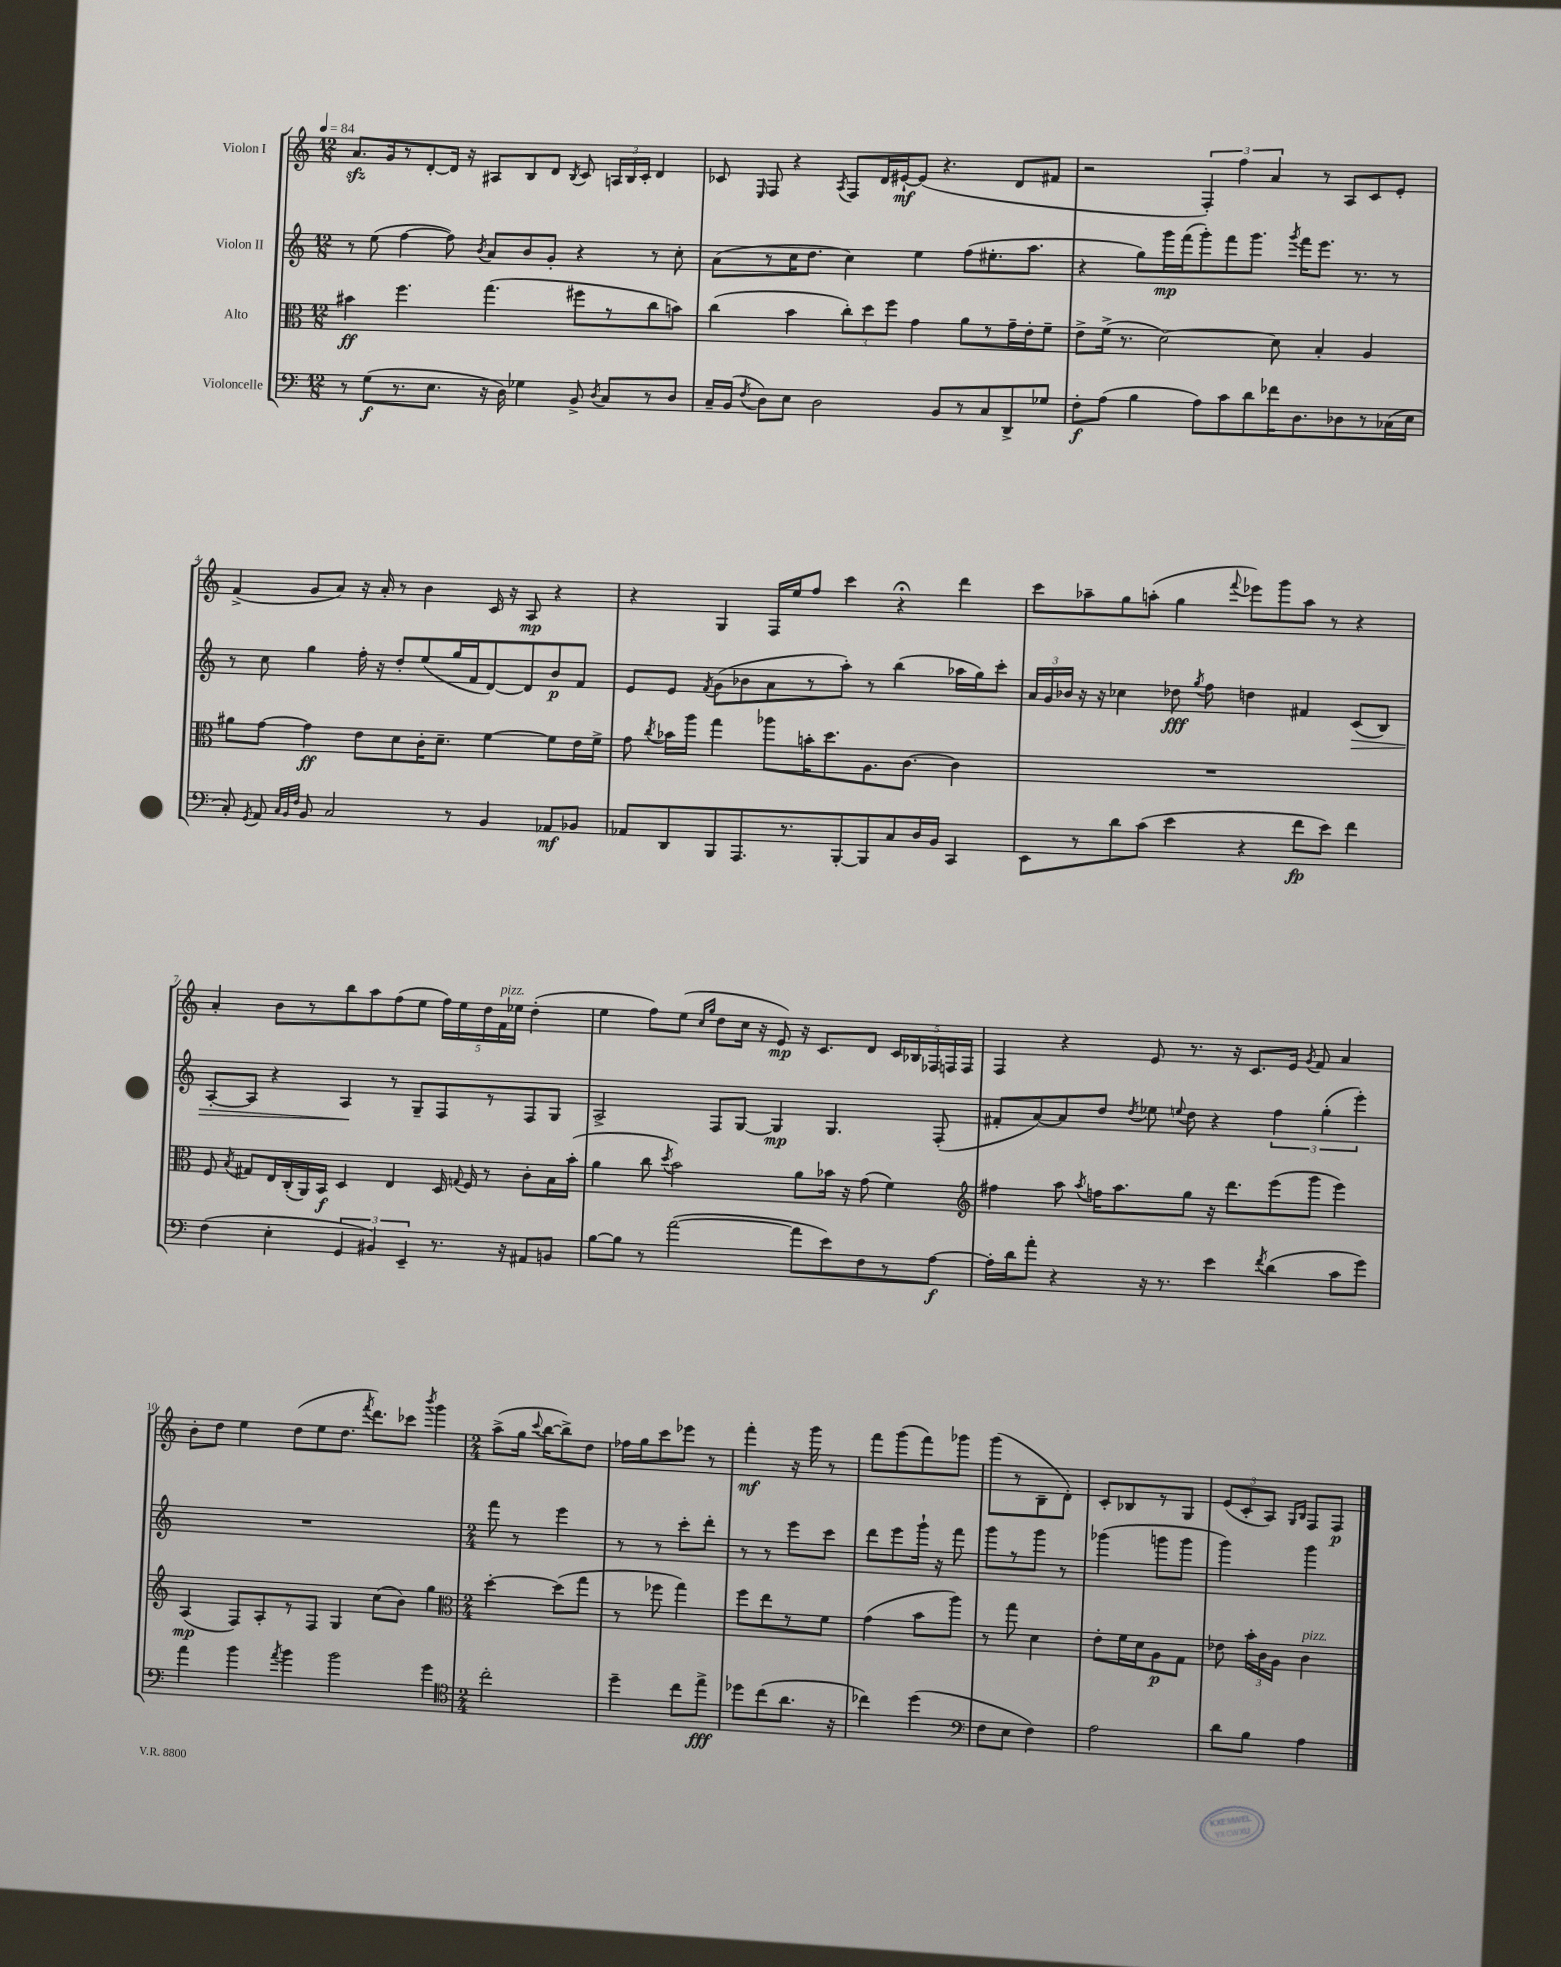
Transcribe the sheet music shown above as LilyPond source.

<<
\new StaffGroup <<
\new Staff = "s0" \with { instrumentName = "Violon I" } {
    \clef treble \key c \major \numericTimeSignature \time 12/8 \tempo 4 = 84
    \autoBeamOff a'8.[\sfz g'16 r8 d'8~-. d'16] r16 ais8[ b8 d'8] \acciaccatura { b8 } c'8 \tuplet 3/2 { a16[ b16 c'16]-. } d'4 |
    ces'8 \grace { e16 } f8 r4 \acciaccatura { a8 } f8[ d'16 eis'16~-!\mf eis'8]( r4. d'8[ fis'8] |
    r2 \tuplet 3/2 { f4-.) f''4 a'4 } r8 a8[ c'8 e'8]-. |
    f'4->( g'8[ a'8]) r16 a'16-. r8 b'4 c'16 r16 a8\mp r4 |
    r4 g4 f16[ e''16 f''8] c'''4 r4\fermata d'''4 |
    c'''8[ aes''8-- g''8 a''8]-.( g''4 \appoggiatura { f'''8 } ees'''8[) g'''8 a''8] r8 r4 |
    a'4-. b'8[ r8 b''8 a''8 f''8( e''8] \tuplet 5/4 { f''16[) e''16 d''16 f'16^\markup { \italic "pizz." } ees''16] } d''4-.( |
    e''4 f''8[) e''8]( \grace { c''16[ g''16] } d''8[ c''16] r16 e'8\mp) r16 c'8.[ d'8] \tuplet 5/4 { c'16[ bes16 fes16 f16 f16] } |
    f4 r4 e'8 r8. r16 c'8.[ e'16] \acciaccatura { g'8 } f'8 a'4 |
    b'8[-. d''8] e''4 d''8[( e''8 d''8.] \acciaccatura { f'''8 } d'''8.[) ces'''8] \acciaccatura { b'''8 } g'''4 |
    \numericTimeSignature \time 2/4 a''8[->( g''16] \appoggiatura { c'''8 } b''16[~ b''8->) d''8] |
    fes''16[ g''16 c'''8 ees'''8] r8 |
    f'''4-.\mf r16 g'''16 r8 |
    f'''8[ g'''8( f'''8) ges'''8] |
    g'''8[( r8 b8-- d'8]-.) |
    c'8[-. bes8 r8 g8] |
    \tuplet 3/2 { e'8[( c'8-. a8]) } \grace { g16[ b16] } f8[ f8]\p \bar "|." |
}
\new Staff = "s1" \with { instrumentName = "Violon II" } {
    \clef treble \key c \major \numericTimeSignature \time 12/8
    \autoBeamOff r8 e''8( f''4~ f''8) \acciaccatura { b'8 } a'8[ b'8 g'8]-. r4 r8 c''8-. |
    a'8[( r8 c''16 d''8.] c''4) e''4 f''8[( eis''8.-. a''8.] |
    r4 g''8[) g'''16\mp f'''16( g'''8-.) f'''8 g'''8.] \acciaccatura { g'''8 } f'''16[ e'''8.] r8. r8 |
    r8 c''8 g''4 f''16-. r16 d''8[-. e''8( g''16 f'16 d'8~) d'8 b'8\p f'8] |
    e'8[ e'8] \acciaccatura { f'8 } g'8[( bes'8 a'8 r8 a''8]-.) r8 b''4( aes''16[ g''16) c'''8]-. |
    \tuplet 3/2 { a'16[ g'16 bes'16] } r16 r16 ces''4 des''8\fff \acciaccatura { g''8 } f''8 d''4 fis'4 c'8[\>( b8]) |
    a8[~-. a8] r4 a4\! r8 g8[-- f8 r8 f8 g8] |
    a2-> f8[ g8]~ g4\mp g4. f8-.( |
    fis'8[-. a'8~) a'8 d''8] \acciaccatura { d''8 } ees''8 \appoggiatura { e''8 } d''8 r4 \tuplet 3/2 { f''4 g''4-.( e'''4-.) } |
    R1. |
    \numericTimeSignature \time 2/4 f'''8 r8 e'''4 |
    r8 r8 c'''8[-. d'''8]-. |
    r8 r8 e'''8[ c'''8] |
    d'''8[ e'''8 g'''16]-! r16 f'''8 |
    g'''8[ r8 g'''8] r8 |
    ges'''4( g'''8[ g'''8] |
    g'''4) g'''4 \bar "|." |
}
\new Staff = "s2" \with { instrumentName = "Alto" } {
    \clef alto \key c \major \numericTimeSignature \time 12/8
    \autoBeamOff bis'4\ff f''4. g''4.( fis''8[ r8 c''8 b'8]) |
    c''4( b'4 \tuplet 3/2 { c''8[-.) d''8 f''8] } g'4 a'8[ r8 g'16-- e'16-. f'8]-- |
    e'8[-> f'16]->( r8. d'2~) d'8 b4-. a4 |
    ais'8[ g'8]~ g'4\ff e'8[ d'8 c'16-. d'8.]-- f'4~ f'8[ e'16 f'16]-> |
    g'8 \acciaccatura { c''8 } bes'16[ a''16] g''4 aes''8[ b'16-. d''8. a8. c'8.]~ c'4 |
    R1. |
    f8 \acciaccatura { b8 } gis8[ e16 c16-.( a,16) b,16]\f d4 e4 d16 \appoggiatura { g8 } f16 r8 c'8[-. b16 b'16]-.( |
    a'4 c''8 \acciaccatura { d''8 } b'2) a'8[ bes'16] r16 g'8( f'4) |
    \clef treble fis''4 a''8 \acciaccatura { a''8 } f''16[ a''8. g''8] r16 d'''8.[ e'''8( g'''8] e'''4) |
    a4\mp( f8[) a8-. r8 f8] g4 c''8[( b'8]) g''4 |
    \numericTimeSignature \time 2/4 \clef alto d''4~-. d''8[( g''8] |
    r8 fes''8 g''4) |
    f''8[ e''8 r8 f'8] |
    g'4( b'8[ a''8]) |
    r8 g''8 d'4 |
    e'8[-. f'16 d'16 a8\p g8] |
    ees'8 \tuplet 3/2 { b'16[-. c'16 a16] } c'4^\markup { \italic "pizz." } \bar "|." |
}
\new Staff = "s3" \with { instrumentName = "Violoncelle" } {
    \clef bass \key c \major \numericTimeSignature \time 12/8
    \autoBeamOff r8 g8[\f( r8. e8.] r16 d16) ges4 b,8-> \acciaccatura { d8 } c8[ r8 d8] |
    c16[-- b,16]( \acciaccatura { f8 } d8[) e8] d2 b,8[ r8 c8 d,8-> ges8] |
    f8[-.\f a8]( b4 a8[) c'8 d'8 fes'16 d8. des8 r8 ces16( e16] |
    c8-.) \acciaccatura { g,8 } a,8 \grace { c32[ b,32 f32] } b,8 c2 r8 b,4 aes,8[\mf bes,8] |
    aes,8[ d,8 b,,8 a,,8. r8. b,,8~-. b,,8 c8 d16 b,16] c,4 |
    e,8[ r8 d'8 c'8]( e'4 r4 f'8[\fp e'8]) f'4 |
    f4( e4-. \tuplet 3/2 { g,4 bis,4) e,4-- } r8. r16 ais,8[ b,8] |
    b8[~ b8] r8 a'2~( a'8[ e'8) f8 r8 a8]~\f |
    a16[-. d'16 a'8]-. r4 r16 r8. e'4 \acciaccatura { f'8 } d'4( c'8[ g'8]) |
    a'4 b'4 \acciaccatura { a'8 } b'4 b'2 g'4 |
    \numericTimeSignature \time 2/4 \clef tenor c''2-. |
    d''4-- c''8[ e''8]->\fff |
    des''8[ c''8( a'8.] r16 |
    ces''4) d''4( |
    \clef bass f8[ e8] f4) |
    a2 |
    d'8[ b8] a4 \bar "|." |
}
>>
>>
